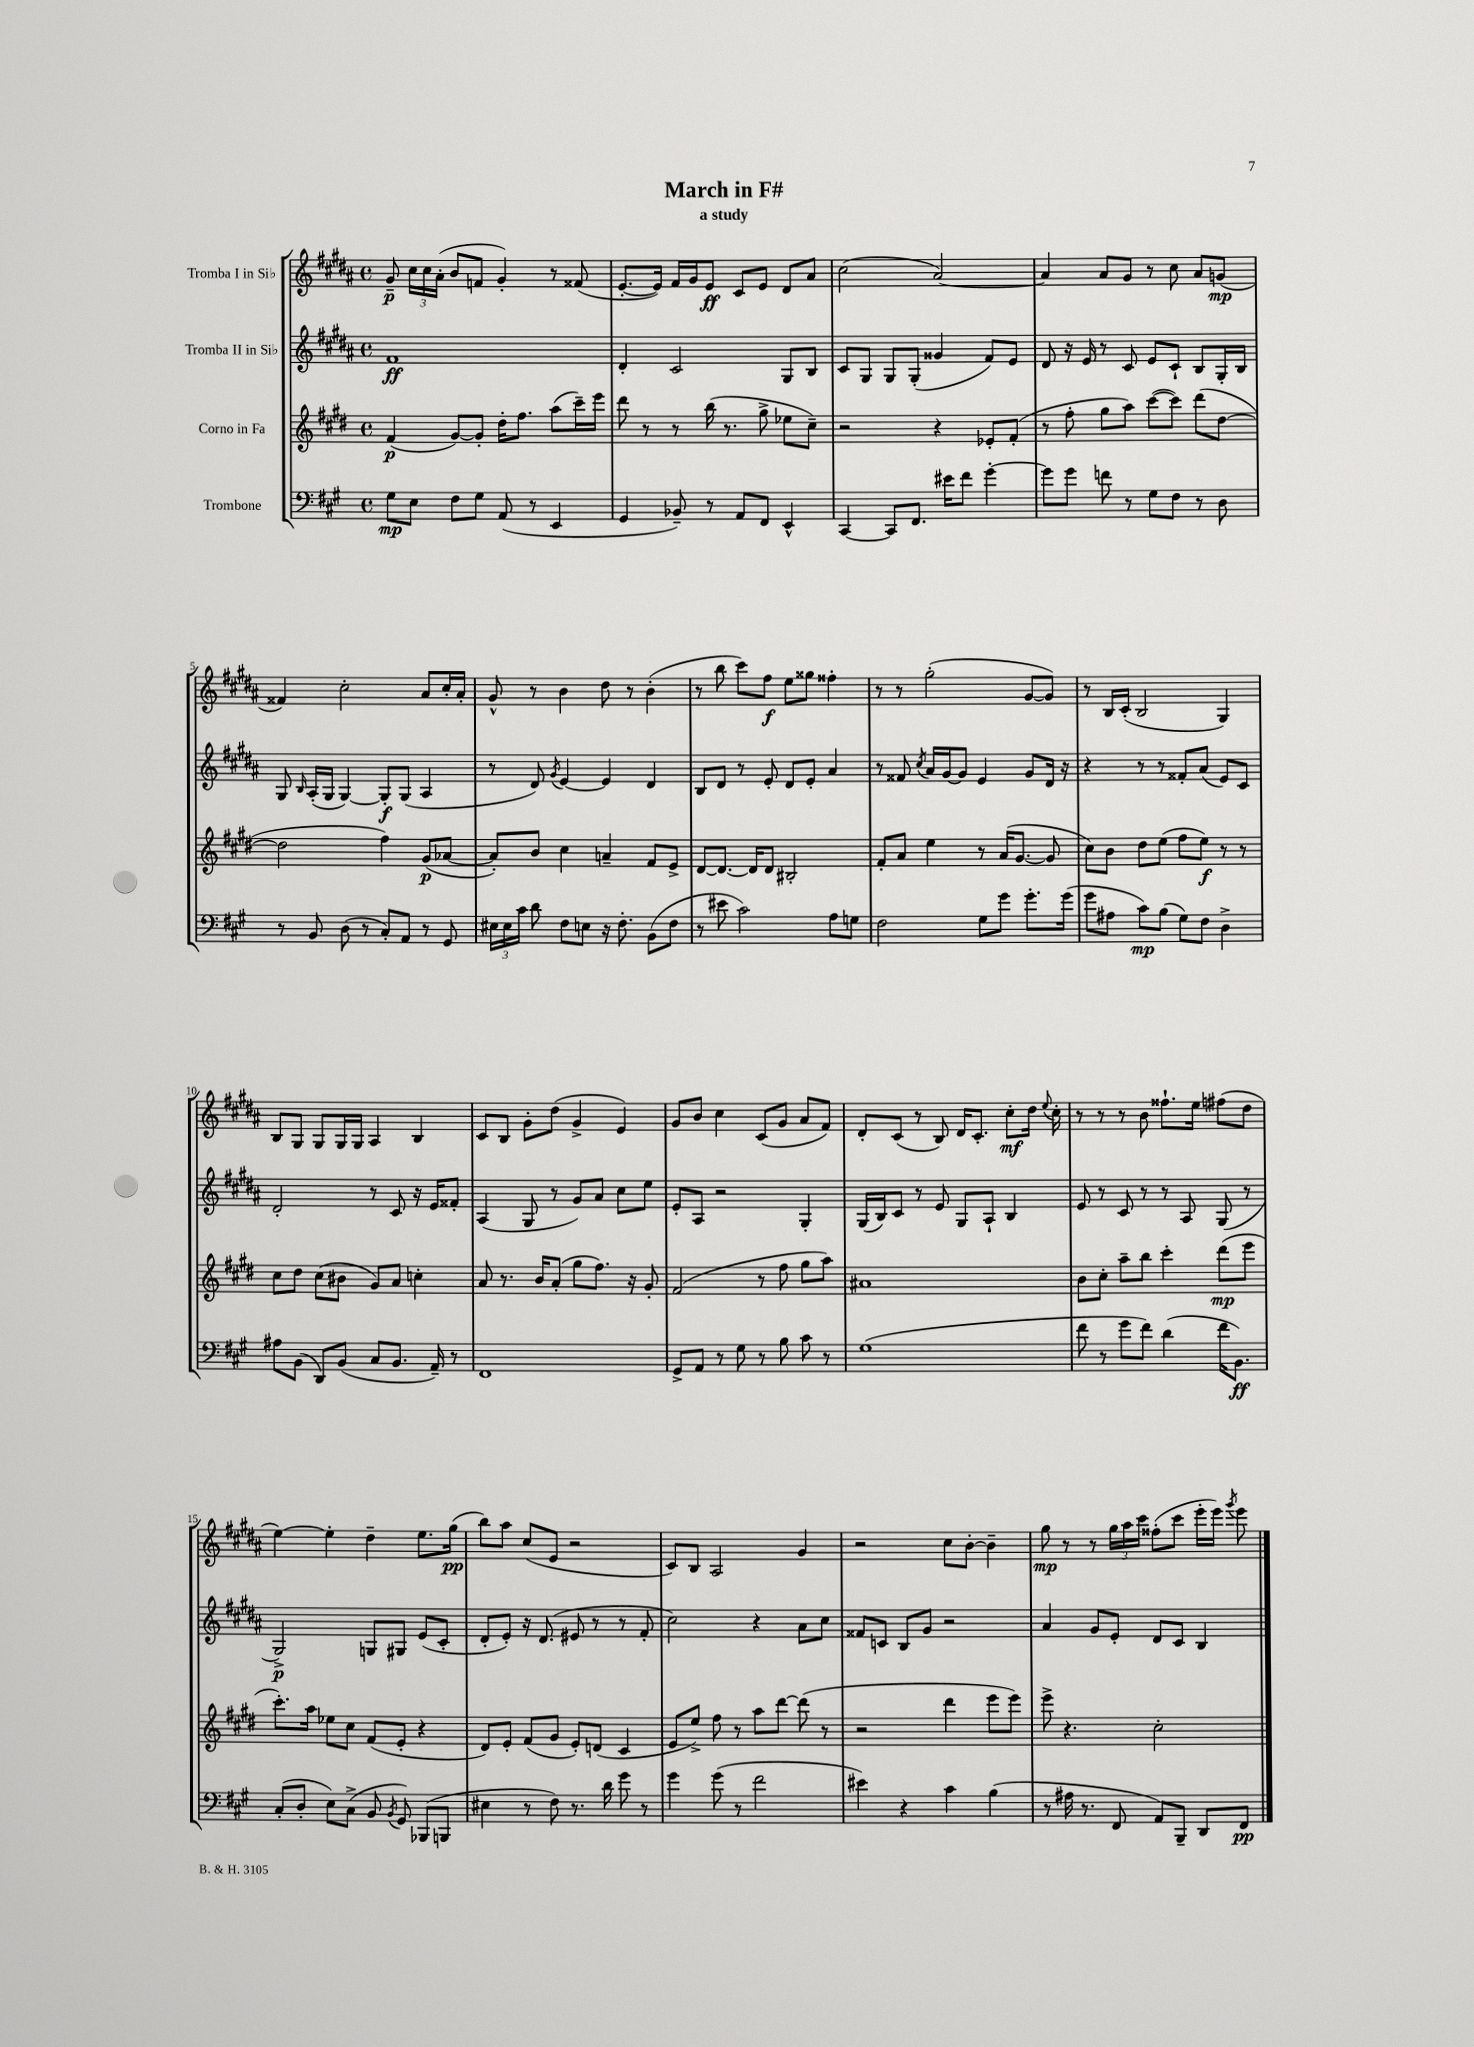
\header { title = "March in F#" subtitle = "a study" }
<<
\new StaffGroup <<
\new Staff = "s0" \with { instrumentName = "Tromba I in Sib" } {
    \clef treble \key b \major \defaultTimeSignature \time 4/4
    \autoBeamOff gis'8--\p \tuplet 3/2 { cis''16[ cis''16 ais'16]-.( } b'8[ f'8] gis'4-.) r8 fisis'8( |
    e'8.[~-. e'16]) fis'16[ gis'16 e'8]\ff cis'8[ e'8] dis'8[ ais'8] |
    cis''2( ais'2~) |
    ais'4 ais'8[ gis'8] r8 cis''8 ais'8[ g'8]\mp( |
    fisis'4) cis''2-. ais'8[ cis''16-. ais'16]-. |
    gis'8-^ r8 b'4 dis''8 r8 b'4-.( |
    r8 b''8 cis'''8[) fis''8]\f e''8[ gisis''8] fisis''4-. |
    r8 r8 gis''2-.( gis'8[~ gis'8]) |
    r8 b16[ cis'16]-.( b2 gis4) |
    b8[ gis8] gis8[ gis16 gis16] ais4 b4 |
    cis'8[ b8] gis'8[-. dis''8]( gis'4-> e'4) |
    gis'8[ b'8] cis''4 cis'8[( gis'8] ais'8[ fis'8]) |
    dis'8[-. cis'8]( r8 b8) dis'16[ cis'8.]-. cis''8[-.\mf dis''16] \appoggiatura { e''8 } cis''16-. |
    r8 r8 r8 b'8 fisis''8.[-! e''16] fis''8[( dis''8] |
    e''4~) e''4-. dis''4-- e''8.[ gis''16]\pp( |
    b''8[) ais''8] cis''8[( e'8] r2 |
    cis'8[) b8] ais2 gis'4 |
    r2 cis''8[ b'8]~-. b'4-- |
    gis''8\mp r8 r8 \tuplet 3/2 { gis''16[ ais''16 cis'''16] } fisis''8[-.( cis'''8] e'''16[-. e'''16]) \acciaccatura { gis'''8 } e'''8 \bar "|." |
}
\new Staff = "s1" \with { instrumentName = "Tromba II in Sib" } {
    \clef treble \key b \major \defaultTimeSignature \time 4/4
    \autoBeamOff fis'1\ff |
    dis'4-. cis'2 gis8[ b8] |
    cis'8[ gis8] gis8[ gis8]-.( gisis'4 fis'8[) e'8] |
    dis'8 r16 e'16 r8 cis'8 e'8[ cis'8]-! b8[ gis16-. b16] |
    gis8 \grace { b16 } ais16[-.( gis16] gis4~) gis8[-.\f gis8]( ais4 |
    r8 dis'8) \acciaccatura { gis'8 } e'4~ e'4 dis'4 |
    b8[ dis'8] r8 e'8-. dis'8[ e'8]-. ais'4 |
    r8 fisis'8 \acciaccatura { cis''8 } ais'16[ gis'16~ gis'8] e'4 gis'8[ dis'16] r16 |
    r4 r8 r8 fisis'8[-. ais'8]( e'8[) cis'8] |
    dis'2-. r8 cis'8 r16 e'16[ fisis'8]-. |
    ais4( gis8 r8 gis'8[) ais'8] cis''8[ e''8] |
    e'8[-. ais8] r2 gis4-. |
    gis16[( b16) cis'8] r8 e'8 gis8[ ais8]-! b4 |
    e'8 r8 cis'8 r8 r8 ais8 gis8( r8 |
    gis2->\p) g8[ gis8] e'8[( cis'8]-. |
    dis'8[-. e'8]-.) r16 dis'8.( eis'8 r8 r8 fis'8-. |
    cis''2) r4 ais'8[ cis''8] |
    fisis'8[ c'8] b8[ gis'8] r2 |
    ais'4 gis'8[ e'8]-. dis'8[ cis'8] b4 \bar "|." |
}
\new Staff = "s2" \with { instrumentName = "Corno in Fa" } {
    \clef treble \key e \major \defaultTimeSignature \time 4/4
    \autoBeamOff fis'4\p( gis'8[~) gis'8]-. dis''16[-. fis''8.] a''8[( cis'''16--) e'''16] |
    dis'''8 r8 r8 b''16( r8. gis''8-> ees''8[ cis''8]--) |
    r2 r4 ees'8[-. fis'8]-.( |
    r8 fis''8-. gis''8[ a''8]) cis'''8[~( cis'''8]) dis'''8[( dis''8]~ |
    dis''2 fis''4) gis'8[\p( aes'8]~ |
    aes'8[-.) b'8] cis''4 a'4-- fis'8[ e'8]-> |
    dis'8[~ dis'8.]~ dis'16[ dis'8] bis2-. |
    fis'8[-. a'8] e''4 r8 a'16[( gis'8.]~ gis'8 |
    cis''8[) b'8] dis''8[ e''8]( fis''8[ e''8]\f) r8 r8 |
    cis''8[ dis''8] cis''8[( bis'8] gis'8[) a'8] c''4-. |
    a'8 r8. b'16[ a'8]-.( gis''8[ fis''8.]) r16 gis'8-. |
    fis'2( r8 fis''8 gis''8[ a''8]) |
    ais'1 |
    b'8[ cis''8]-. a''8[-- b''8] cis'''4-. dis'''8[\mp( e'''8] |
    cis'''8.[-.) a''16] ees''8[ cis''8] fis'8[( e'8]-. r4 |
    dis'8[) e'8]-. fis'8[( gis'8] e'8[-.) d'8]( cis'4 |
    e'8[ e''8]->) fis''8 r8 a''8[ dis'''8]~ dis'''8( r8 |
    r2 dis'''4 e'''8[ e'''8]) |
    e'''8-> r4. cis''2-. \bar "|." |
}
\new Staff = "s3" \with { instrumentName = "Trombone" } {
    \clef bass \key a \major \defaultTimeSignature \time 4/4
    \autoBeamOff gis8[\mp e8] fis8[ gis8] a,8( r8 e,4 |
    gis,4 bes,8--) r8 a,8[ fis,8] e,4-^ |
    cis,4~ cis,8[ fis,8.] eis'16[ fis'8] gis'4~-. |
    gis'8[ gis'8] f'8 r8 gis8[ fis8] r8 d8 |
    r8 b,8 d8( r8 cis8[-.) a,8] r8 gis,8 |
    \tuplet 3/2 { eis16[ eis16 cis'16] } d'8 fis8[ e8] r16 fis8.-. b,8[( fis8] |
    r8 eis'8 cis'2) a8[ g8] |
    fis2 gis8[ gis'8] gis'8.[-. gis'16]( |
    gis'8[ ais8] cis'8[\mp) b8]( gis8[) fis8] d4-> |
    ais8[ b,8]( d,8[) b,8]( cis8[ b,8.] a,16--) r8 |
    fis,1 |
    gis,8[-> a,8] r8 gis8 r8 b8 cis'8 r8 |
    gis1( |
    fis'8 r8 gis'8[ fis'8]) d'4( fis'16[ b,8.]\ff) |
    cis8[-.( d8]-. e8[) cis8]->( b,8 \acciaccatura { b,8 } gis,8) bes,,8[( b,,8] |
    eis4 r8 fis8) r8. d'16 gis'8 r8 |
    gis'4 gis'8( r8 fis'2 |
    eis'4) r4 cis'4 b4( |
    r8 ais16 r8. fis,8 a,8[) b,,8]-- d,8[ fis,8]\pp \bar "|." |
}
>>
>>
